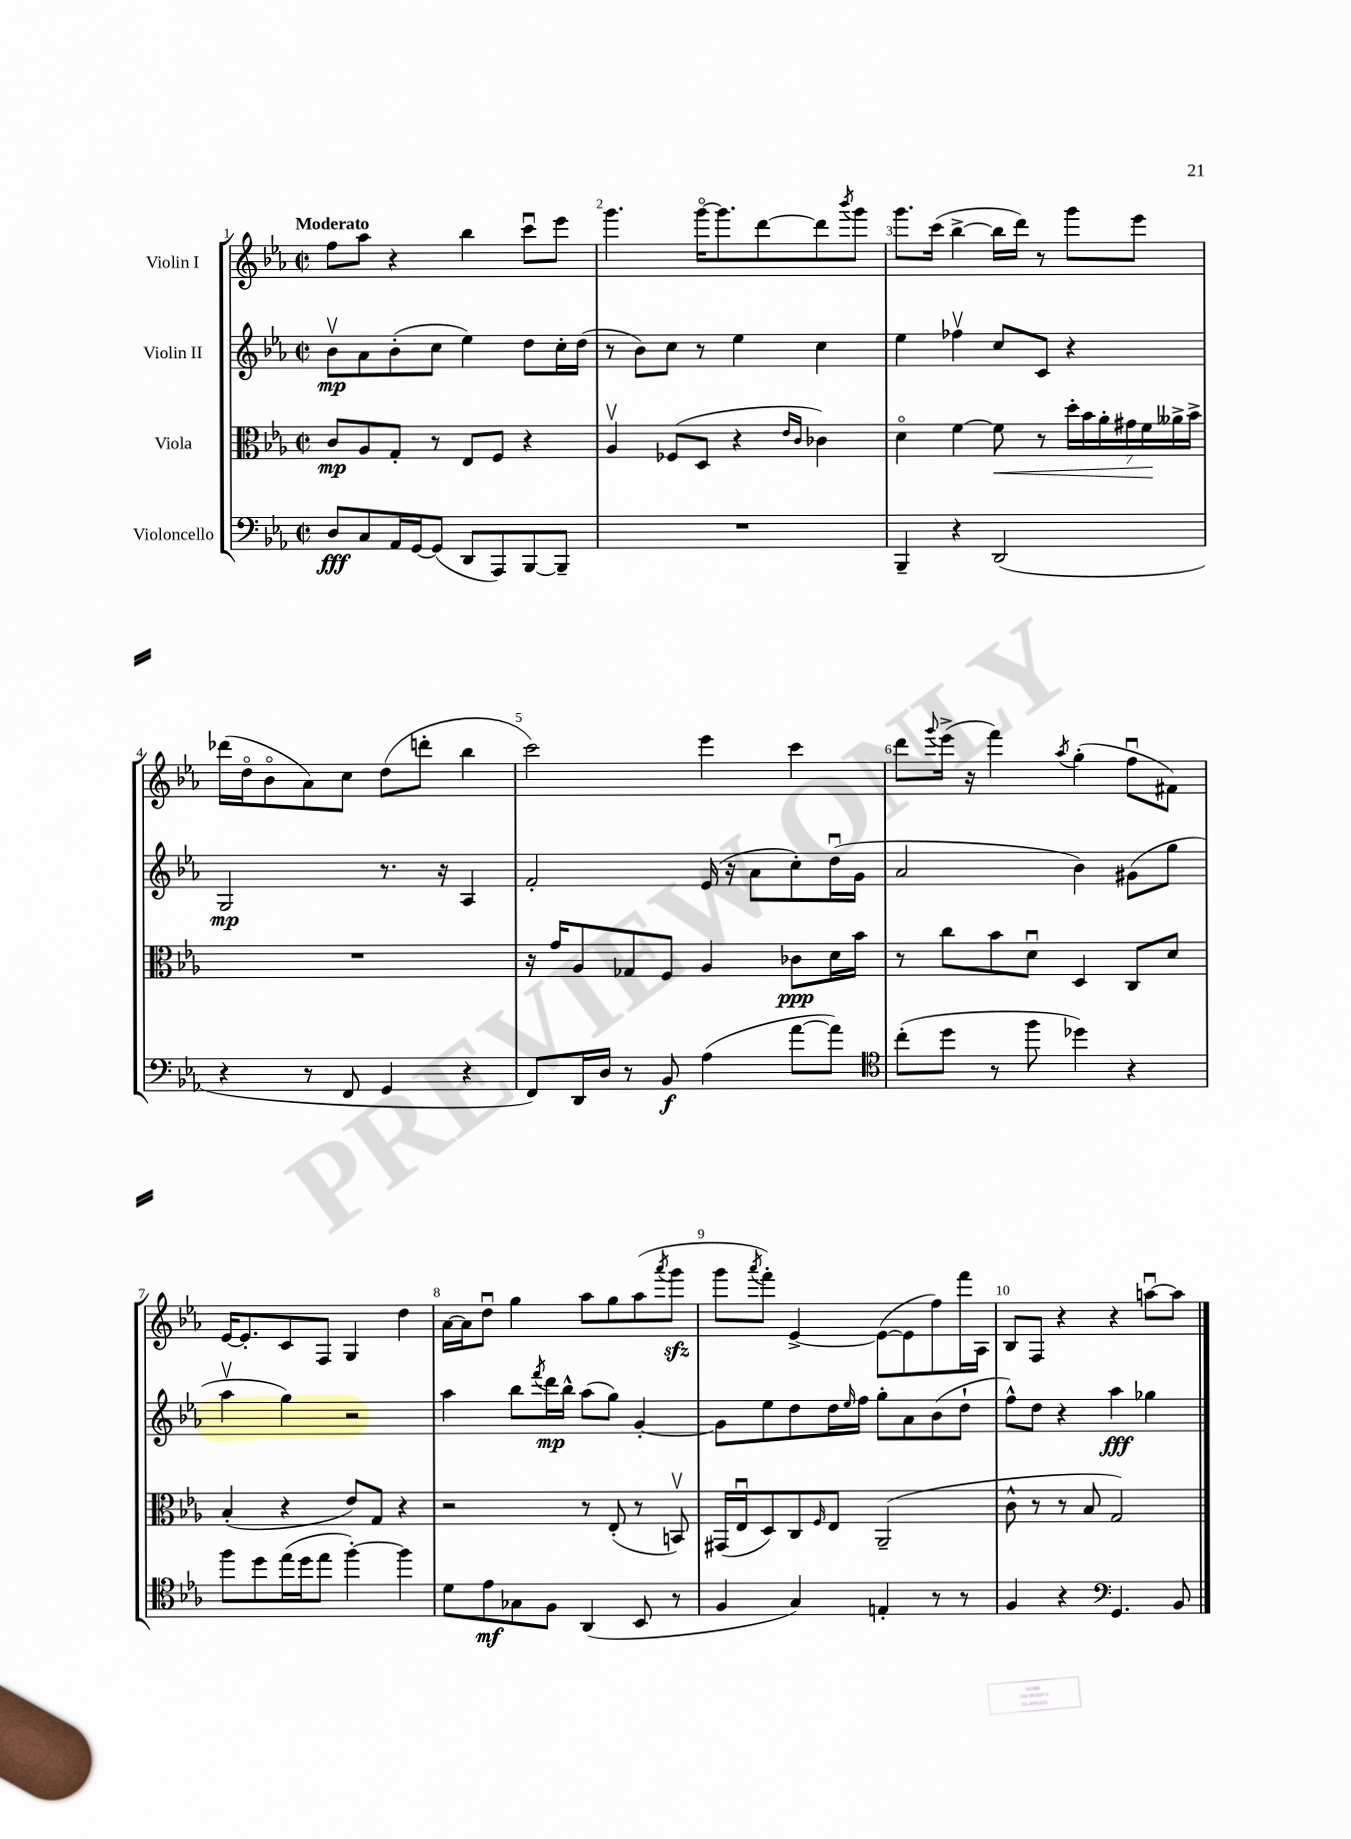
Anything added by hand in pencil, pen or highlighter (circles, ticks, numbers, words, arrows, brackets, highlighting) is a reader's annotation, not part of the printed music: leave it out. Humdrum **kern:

**kern	**dynam	**kern	**dynam	**kern	**dynam	**kern
*part4	*part4	*part3	*part3	*part2	*part2	*part1
*staff4	*staff4	*staff3	*staff3	*staff2	*staff2	*staff1
*I"Violoncello	*	*I"Viola	*	*I"Violin II	*	*I"Violin I
*clefF4	*	*clefC3	*	*clefG2	*	*clefG2
*k[b-e-a-]	*	*k[b-e-a-]	*	*k[b-e-a-]	*	*k[b-e-a-]
*M2/2	*	*M2/2	*	*M2/2	*	*M2/2
*met(c|)	*	*met(c|)	*	*met(c|)	*	*met(c|)
=1	=1	=1	=1	=1	=1	=1
!	!	!	!	!	!	!LO:TX:a:B:t=Moderato
8D/L	fff	8c/L	mp	8b-v\L	mp	8ff\L
8C/	.	8A-/	.	8a-\	.	8aa-\J
16AA-/L	.	8G'/J	.	(8b-'\	.	4r
[16GG/J	.	.	.	.	.	.
(8GG/J]	.	8r	.	8cc\J	.	.
8DD/L	.	8E-/L	.	4ee-\)	.	4bb-\
8AAA-/)	.	8F/J	.	.	.	.
[8BBB-/	.	4r	.	8dd\L	.	8cccu\L
8BBB-~/J]	.	.	.	16cc'\L	.	8eee-\J
.	.	.	.	(16dd\JJ	.	.
=2	=2	=2	=2	=2	=2	=2
1r	.	4A-v/	.	8r	.	4.ggg\
.	.	.	.	8b-\L)	.	.
.	.	(8F-X/L	.	8cc\J	.	.
.	.	8D/J	.	8r	.	[16ggg\KL
.	.	.	.	.	.	8.ggg\]
.	.	4r	.	4ee-\	.	.
.	.	.	.	.	.	[8ddd\
.	.	16qqe-/LL	.	.	.	.
.	.	16qqc/JJ	.	.	.	.
.	.	4c-X\)	.	4cc\	.	8ddd\]
.	.	.	.	.	.	8qbbb-/
.	.	.	.	.	.	8ggg\J
=3	=3	=3	=3	=3	=3	=3
4BBB-~/	.	4d\	.	4ee-\	.	8.ggg\L
.	.	.	.	.	.	(16ccc\Jk
4r	.	[4f\	.	4ff-Xv\	.	[4bb-^\
!	!	!	!LO:HP:b	!	!	!
(2DD/	.	8f\]	<	8cc/L	.	16bb-\LL]
.	.	.	.	.	.	16ddd\JJ)
.	.	8r	.	8c/J	.	8r
.	.	28dd'\LL	.	4r	.	8ggg\L
.	.	28b-\	.	.	.	.
.	.	28a-'\	.	.	.	.
.	.	28g#X\	.	.	.	.
.	.	.	.	.	.	8eee-\J
.	.	28f\	.	.	.	.
.	.	28a--X^\	[	.	.	.
.	.	28b-^\JJ	.	.	.	.
!!LO:LB:g=z
=4	=4	=4	=4	=4	=4	=4
4r	.	1r	.	2G/	mp	(16ddd-X\LL
.	.	.	.	.	.	16dd\J
.	.	.	.	.	.	8b-\
8r	.	.	.	.	.	8a-\)
8FF/	.	.	.	.	.	8cc\J
4GG/	.	.	.	8.r	.	(8dd\L
.	.	.	.	.	.	8dddn'\J
.	.	.	.	16r	.	.
4r	.	.	.	4A-/	.	4bb-\
=5	=5	=5	=5	=5	=5	=5
8FF/L)	.	16r	.	2f'/	.	2ccc\)
.	.	16g/KL	.	.	.	.
16DD/L	.	8A-/	.	.	.	.
16D/JJ	.	.	.	.	.	.
8r	.	8G-X/	.	.	.	.
8BB-/	f	8F/J	.	.	.	.
(4A-\	.	4A-/	.	(16e-/	.	4eee-\
.	.	.	.	16r	.	.
.	.	.	.	8a-\L	.	.
[8a-\L	.	8c-X\L	ppp	8cc'\)	.	4ccc\
8a-\J])	.	16d\L	.	(16ddu\L	.	.
.	.	16b-\JJ	.	16g\JJ	.	.
=6	=6	=6	=6	=6	=6	=6
*clefC4	*	*	*	*	*	*
(8cc'\L	.	8r	.	2a-/	.	8ddd\L
.	.	.	.	.	.	8qqggg/
8dd\J	.	8cc\L	.	.	.	(16eee-^\Jk
.	.	.	.	.	.	16r
8r	.	8b-\	.	.	.	4fff\)
8ff\	.	8du\J	.	.	.	.
.	.	.	.	.	.	8qaa-/
4dd-X\)	.	4D/	.	4b-\)	.	(4gg'\
4r	.	8C/L	.	(8g#X\L	.	8ffu\L
.	.	8d/J	.	8gg\J	.	8f#X\J)
!!LO:LB:g=z
=7	=7	=7	=7	=7	=7	=7
8ff\L	.	(4B-'/	.	4aa-v\	.	[16e-/KL
.	.	.	.	.	.	8.e-'/]
8dd\	.	.	.	.	.	.
(16ee-\L	.	4r	.	4gg\)	.	8c/
16dd\J	.	.	.	.	.	.
8ee-\J	.	.	.	.	.	8F/J
[4ff'\)	.	8e-/L)	.	2r	.	4G/
.	.	8G/J	.	.	.	.
4ff\]	.	4r	.	.	.	4dd\
=8	=8	=8	=8	=8	=8	=8
8d\L	.	2r	.	4aa-\	.	[16a-\LL
.	.	.	.	.	.	16a-\J]
8e-\	mf	.	.	.	.	8ddu\J
8G-X\	.	.	.	8bb-\L	.	4gg\
.	.	.	.	8qfff/	.	.
8F\J	.	.	.	16ddd\L	mp	.
.	.	.	.	16bb-^^\JJ	.	.
(4AA-/	.	8r	.	(8aa-\L	.	8aa-\L
.	.	(8E-'/	.	8gg\J)	.	8gg\
8BB-/	.	8r	.	[4g'/	.	(8aa-\
.	.	.	.	.	.	8qaaa-/
8r	.	8BBnv/)	.	.	.	8gggzz\J
=9	=9	=9	=9	=9	=9	=9
4F/	.	(16GG#X/LL	.	8g\L]	.	8ggg\L
.	.	16E-u/J	.	.	.	.
.	.	.	.	.	.	8qaaa-/
.	.	8D/)	.	8ee-\	.	8fff'\J)
4G/)	.	8C/	.	8dd\	.	[4e-^/
.	.	16qqF/	.	.	.	.
.	.	8E-/J	.	16dd\L	.	.
.	.	.	.	16qqee-/	.	.
.	.	.	.	16ff\JJ	.	.
4En'/	.	(2AA-~/	.	8gg'\L	.	(8e-\L_
.	.	.	.	8a-\	.	8e-\]
8r	.	.	.	(8b-\	.	8ff\)
8r	.	.	.	8dd`\J	.	16fff\L
.	.	.	.	.	.	16A-\JJ
=10	=10	=10	=10	=10	=10	=10
4F/	.	8c^^\	.	8ff^^\L)	.	8B-/L
.	.	8r	.	8dd\J	.	8F/J
4r	.	8r	.	4r	.	4r
.	.	8B-/	.	.	.	.
*clefF4	*	*	*	*	*	*
4.GG/	.	2G/)	.	4aa-\	fff	4r
.	.	.	.	4gg-X\	.	[8aanu\L
8BB-/	.	.	.	.	.	8aa\J]
==	==	==	==	==	==	==
*-	*-	*-	*-	*-	*-	*-
